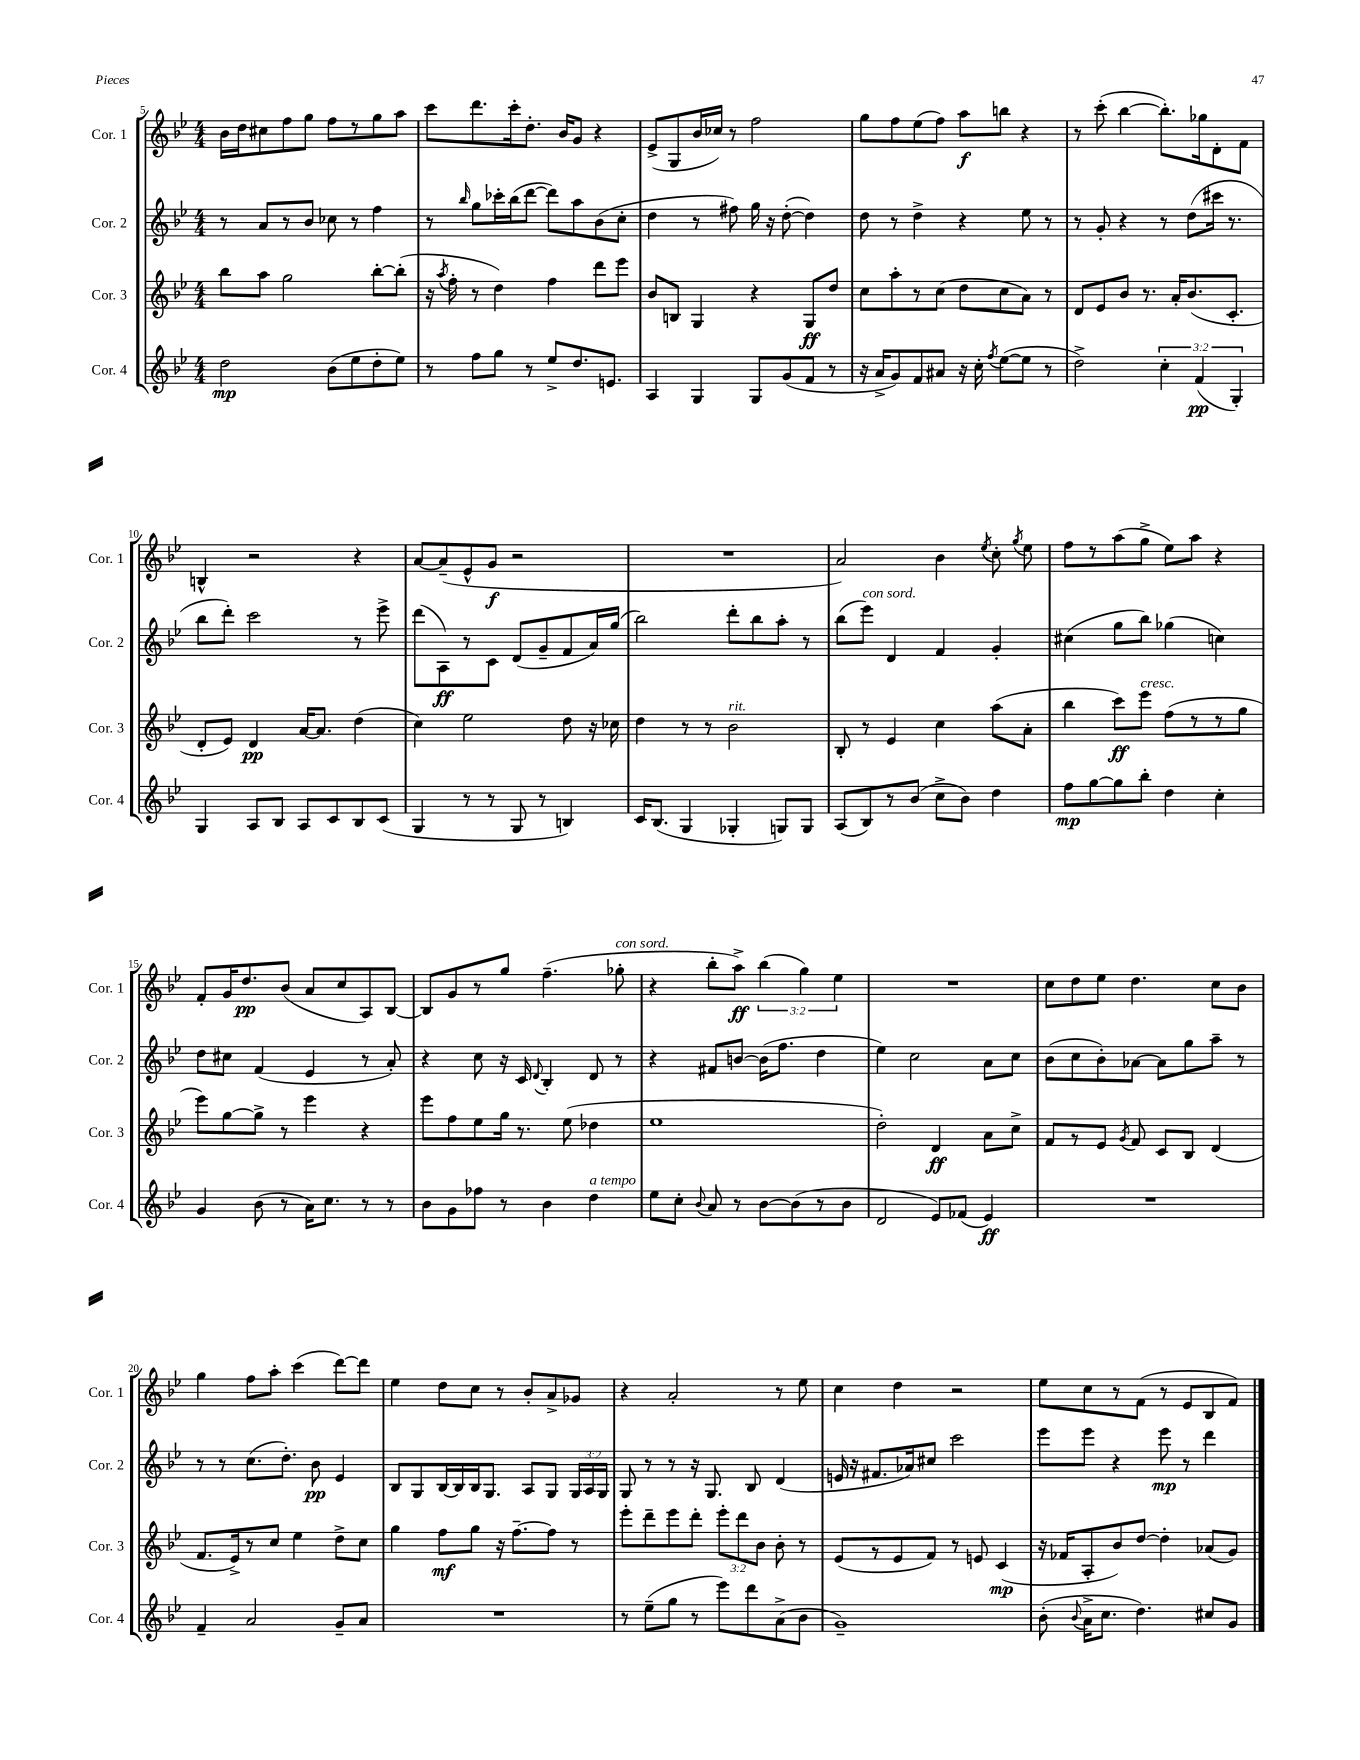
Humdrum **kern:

**kern	**dynam	**kern	**dynam	**kern	**dynam	**kern	**dynam
*part4	*part4	*part3	*part3	*part2	*part2	*part1	*part1
*staff4	*staff4	*staff3	*staff3	*staff2	*staff2	*staff1	*staff1
*I"Cor. 4	*	*I"Cor. 3	*	*I"Cor. 2	*	*I"Cor. 1	*
*I'Cor. 4	*	*I'Cor. 3	*	*I'Cor. 2	*	*I'Cor. 1	*
*clefG2	*	*clefG2	*	*clefG2	*	*clefG2	*
*k[b-e-]	*	*k[b-e-]	*	*k[b-e-]	*	*k[b-e-]	*
*M4/4	*	*M4/4	*	*M4/4	*	*M4/4	*
=5	=5	=5	=5	=5	=5	=5	=5
2dd\	mp	8bb-\L	.	8r	.	16b-\LL	.
.	.	.	.	.	.	16dd\J	.
.	.	8aa\J	.	8a/L	.	8cc#X\	.
.	.	2gg\	.	8r	.	8ff\	.
.	.	.	.	8b-/J	.	8gg\J	.
(8b-\L	.	.	.	8cc-X\	.	8ff\L	.
8ee-\	.	.	.	8r	.	8r	.
8dd'\	.	[8bb-'\L	.	4ff\	.	8gg\	.
8ee-\J)	.	(8bb-'\J]	.	.	.	8aa\J	.
=6	=6	=6	=6	=6	=6	=6	=6
8r	.	16r	.	8r	.	8ccc\L	.
.	.	8qaa/	.	.	.	.	.
.	.	16ff'\	.	.	.	.	.
.	.	.	.	16qqbb-/	.	.	.
8ff\L	.	8r	.	8gg\L	.	8.ddd\	.
8gg\J	.	4dd\)	.	16ccc-X'\L	.	.	.
.	.	.	.	(16bb-\J	.	16ccc'\k	.
8r	.	.	.	[8ddd\J	.	8.dd'\J	.
8ee-^/L	.	4ff\	.	8ddd\L])	.	.	.
.	.	.	.	.	.	16b-/KL	.
8.dd/	.	.	.	8aa\	.	8g/J	.
.	.	8ddd\L	.	(8b-\	.	4r	.
8.en/J	.	.	.	.	.	.	.
.	.	8eee-\J	.	8cc'\J	.	.	.
=7	=7	=7	=7	=7	=7	=7	=7
4A/	.	8b-/L	.	4dd\	.	(8e-^/L	.
.	.	8Bn/J	.	.	.	8G/	.
4G/	.	4G/	.	8r	.	16b-/L	.
.	.	.	.	.	.	16cc-X/JJ)	.
.	.	.	.	8ff#X\)	.	8r	.
8G/L	.	4r	.	16gg\	.	2ff\	.
.	.	.	.	16r	.	.	.
(8g/	.	.	.	([8dd'\	.	.	.
8f/J	.	8G/L	ff	4dd\])	.	.	.
8r	.	8dd/J	.	.	.	.	.
=8	=8	=8	=8	=8	=8	=8	=8
16r	.	8cc\L	.	8dd\	.	8gg\L	.
16a^/KL	.	.	.	.	.	.	.
8g/)	.	8aa'\	.	8r	.	8ff\	.
8f/	.	8r	.	4dd^\	.	(8ee-\	.
8a#X/J	.	(8cc\J	.	.	.	8ff\J)	.
16r	.	8dd\L	.	4r	.	8aa\L	f
16cc'\	.	.	.	.	.	.	.
8qff/	.	.	.	.	.	.	.
([8ee-\L	.	8cc\	.	.	.	8bbn\J	.
8ee-\J]	.	8a\J)	.	8ee-\	.	4r	.
8r	.	8r	.	8r	.	.	.
=9	=9	=9	=9	=9	=9	=9	=9
2dd^\)	.	8d/L	.	8r	.	8r	.
.	.	8e-/	.	8g'/	.	(8ccc'\	.
.	.	8b-/J	.	4r	.	[4bb-\	.
.	.	8.r	.	.	.	.	.
6cc'\	.	.	.	8r	.	8.bb-'\L])	.
.	.	16a'/KL	.	.	.	.	.
.	.	(8.b-/	.	(8dd\L	.	.	.
(6f/	pp	.	.	.	.	.	.
.	.	.	.	.	.	16gg-X\k	.
.	.	.	.	16ccc#X\Jk	.	8d'\	.
.	.	8.c'/J	.	8.r	.	.	.
6G'/)	.	.	.	.	.	.	.
.	.	.	.	.	.	8f\J	.
!!LO:LB:g=z
=10	=10	=10	=10	=10	=10	=10	=10
4G/	.	8d'/L	.	8bb-\L	.	4Bn^^/	.
.	.	8e-/J)	.	8ddd'\J)	.	.	.
8A/L	.	4d/	pp	2ccc\	.	2r	.
8B-/J	.	.	.	.	.	.	.
8A/L	.	[16a/KL	.	.	.	.	.
.	.	8.a/J]	.	.	.	.	.
8c/	.	.	.	.	.	.	.
8B-/	.	(4dd\	.	8r	.	4r	.
(8c/J	.	.	.	8eee-^\	.	.	.
=11	=11	=11	=11	=11	=11	=11	=11
4G/	.	4cc\)	.	(8ddd\L	.	[8a/L	.
.	.	.	.	8A\)	ff	(8a~/]	.
8r	.	2ee-\	.	8r	.	8e-^^/	.
8r	.	.	.	8c\J	.	8g/J	f
8G/	.	.	.	(8d/L	.	2r	.
8r	.	.	.	8g~/	.	.	.
4Bn/)	.	8dd\	.	8f/	.	.	.
.	.	16r	.	16a/L)	.	.	.
.	.	16cc-X\	.	(16gg/JJ	.	.	.
=12	=12	=12	=12	=12	=12	=12	=12
16c/KL	.	4dd\	.	2bb-\)	.	1r	.
(8.B-/J	.	.	.	.	.	.	.
4G/	.	8r	.	.	.	.	.
.	.	8r	.	.	.	.	.
!	!	!LO:TX:a:i:t=rit.	!	!	!	!	!
4G-X'/	.	2b-\	.	8ddd'\L	.	.	.
.	.	.	.	8bb-\	.	.	.
8Gn/L)	.	.	.	8aa'\J	.	.	.
8G/J	.	.	.	8r	.	.	.
=13	=13	=13	=13	=13	=13	=13	=13
(8A/L	.	8B-'/	.	(8bb-\L	.	2a/)	.
!	!	!	!	!LO:TX:a:i:t=con sord.	!	!	!
8B-/)	.	8r	.	8eee-\J)	.	.	.
8r	.	4e-/	.	4d/	.	.	.
(8b-/J	.	.	.	.	.	.	.
8cc^\L	.	4cc\	.	4f/	.	4b-\	.
8b-\J)	.	.	.	.	.	.	.
.	.	.	.	.	.	8qee-/	.
4dd\	.	(8aa\L	.	4g'/	.	8cc'\	.
.	.	.	.	.	.	8qgg/	.
.	.	8a'\J	.	.	.	8ee-\	.
=14	=14	=14	=14	=14	=14	=14	=14
8ff\L	mp	4bb-\	.	(4cc#X\	.	8ff\L	.
[8gg\	.	.	.	.	.	8r	.
8gg\]	.	8ccc\L)	ff	8gg\L	.	(8aa\	.
!	!	!LO:TX:a:i:t=cresc.	!	!	!	!	!
8bb-'\J	.	8eee-\J	.	8bb-\J)	.	8gg^\J	.
4dd\	.	(8ff\L	.	(4gg-X\	.	8ee-\L)	.
.	.	8r	.	.	.	8aa\J	.
4cc'\	.	8r	.	4ccn\)	.	4r	.
.	.	8gg\J	.	.	.	.	.
!!LO:LB:g=z
=15	=15	=15	=15	=15	=15	=15	=15
4g/	.	8eee-\L)	.	8dd\L	.	8f'/L	.
.	.	[8gg\	.	8cc#X\J	.	16g/K	.
.	.	.	.	.	.	8.dd/	pp
(8b-\	.	8gg^\J]	.	(4f/	.	.	.
8r	.	8r	.	.	.	(8b-/J	.
16a\KL)	.	4eee-\	.	4e-/	.	8a/L	.
8.cc\J	.	.	.	.	.	.	.
.	.	.	.	.	.	8cc/	.
8r	.	4r	.	8r	.	8A/)	.
8r	.	.	.	8a'/)	.	[8B-/J	.
=16	=16	=16	=16	=16	=16	=16	=16
8b-\L	.	8eee-\L	.	4r	.	8B-/L]	.
8g\	.	8ff\	.	.	.	8g/	.
8ff-X\J	.	8ee-\	.	8cc\	.	8r	.
8r	.	16gg\Jk	.	16r	.	8gg/J	.
.	.	8.r	.	16c/	.	.	.
.	.	.	.	8qqd/	.	.	.
4b-\	.	.	.	4B-'/	.	(4.ff~\	.
.	.	(8ee-\	.	.	.	.	.
!LO:TX:a:i:t=a tempo	!	!	!	!	!	!	!
4dd\	.	4dd-X\	.	8d/	.	.	.
!	!	!	!	!	!	!LO:TX:a:i:t=con sord.	!
.	.	.	.	8r	.	8gg-X'\	.
=17	=17	=17	=17	=17	=17	=17	=17
8ee-\L	.	1ee-	.	4r	.	4r	.
8cc'\J	.	.	.	.	.	.	.
8qqb-/	.	.	.	.	.	.	.
8a/	.	.	.	8f#X/L	.	8bb-'\L	.
8r	.	.	.	[8bn/J	.	8aa^\J)	ff
[8b-\L	.	.	.	(16b\KL]	.	(6bb-\	.
.	.	.	.	8.ff\J	.	.	.
(8b-\]	.	.	.	.	.	.	.
.	.	.	.	.	.	6gg\)	.
8r	.	.	.	4dd\	.	.	.
.	.	.	.	.	.	6ee-\	.
8b-\J	.	.	.	.	.	.	.
=18	=18	=18	=18	=18	=18	=18	=18
2d/	.	2dd'\)	.	4ee-\)	.	1r	.
.	.	.	.	2cc\	.	.	.
8e-/L)	.	4d/	ff	.	.	.	.
(8f-X/J	.	.	.	.	.	.	.
4e-/)	ff	8a\L	.	8a\L	.	.	.
.	.	8cc^\J	.	8cc\J	.	.	.
=19	=19	=19	=19	=19	=19	=19	=19
1r	.	8f/L	.	(8b-\L	.	8cc\L	.
.	.	8r	.	8cc\	.	8dd\	.
.	.	8e-/J	.	8b-'\)	.	8ee-\J	.
.	.	8qg/	.	.	.	.	.
.	.	8f/	.	[8a-X\J	.	4.dd\	.
.	.	8c/L	.	8a-\L]	.	.	.
.	.	8B-/J	.	8gg\	.	.	.
.	.	(4d/	.	8aa~\J	.	8cc\L	.
.	.	.	.	8r	.	8b-\J	.
!!LO:LB:g=z
=20	=20	=20	=20	=20	=20	=20	=20
4f~/	.	8.f/L	.	8r	.	4gg\	.
.	.	.	.	8r	.	.	.
.	.	16e-^/k)	.	.	.	.	.
2a/	.	8r	.	(8.cc\L	.	8ff\L	.
.	.	8cc/J	.	.	.	8aa'\J	.
.	.	.	.	8.dd'\J)	.	.	.
.	.	4ee-\	.	.	.	(4ccc\	.
.	.	.	.	8b-\	pp	.	.
8g~/L	.	8dd^\L	.	4e-/	.	[8ddd\L)	.
8a/J	.	8cc\J	.	.	.	8ddd\J]	.
=21	=21	=21	=21	=21	=21	=21	=21
1r	.	4gg\	.	8B-/L	.	4ee-\	.
.	.	.	.	8G/	.	.	.
.	.	8ff\L	mf	[16B-/L	.	8dd\L	.
.	.	.	.	16B-/]	.	.	.
.	.	8gg\J	.	16B-/J	.	8cc\J	.
.	.	.	.	8.G/J	.	.	.
.	.	16r	.	.	.	8r	.
.	.	[8.ff~\L	.	.	.	.	.
.	.	.	.	8A/L	.	8b-'/L	.
.	.	8ff\J]	.	8G/J	.	8a^/	.
.	.	8r	.	24G/LL	.	8g-X/J	.
.	.	.	.	24A/	.	.	.
.	.	.	.	24G/JJ	.	.	.
=22	=22	=22	=22	=22	=22	=22	=22
8r	.	8eee-'\L	.	8G/	.	4r	.
(8ee-~\L	.	8ddd~\	.	8r	.	.	.
8gg\J	.	8eee-\	.	8r	.	2a'/	.
8r	.	8ddd'\J	.	16r	.	.	.
.	.	.	.	8.G/	.	.	.
8eee-\L)	.	12eee-'\L	.	.	.	.	.
.	.	12ddd\	.	.	.	.	.
8ddd\	.	.	.	8B-/	.	.	.
.	.	12b-\J	.	.	.	.	.
(8a^\	.	8b-'\	.	(4d/	.	8r	.
8b-\J	.	8r	.	.	.	8ee-\	.
=23	=23	=23	=23	=23	=23	=23	=23
1g~)	.	(8e-/L	.	16en/	.	4cc\	.
.	.	.	.	16r	.	.	.
.	.	8r	.	8.f#X/L	.	.	.
.	.	8e-/	.	.	.	4dd\	.
.	.	.	.	16a-X/k)	.	.	.
.	.	8f/J)	.	8cc#X/J	.	.	.
.	.	8r	.	2ccc\	.	2r	.
.	.	8en/	.	.	.	.	.
.	.	(4c/	mp	.	.	.	.
=24	=24	=24	=24	=24	=24	=24	=24
(8b-'\	.	16r	.	8eee-\L	.	8ee-\L	.
.	.	16f-X/KL	.	.	.	.	.
8qqb-/	.	.	.	.	.	.	.
16a^\KL	.	8A'/	.	8eee-\J	.	8cc\	.
8.cc\J	.	.	.	.	.	.	.
.	.	8b-/)	.	4r	.	8r	.
4.dd\)	.	[8dd/J	.	.	.	(8f\J	.
.	.	4dd'\]	.	8eee-\	mp	8r	.
.	.	.	.	8r	.	8e-/L	.
8cc#X/L	.	(8a-X/L	.	4ddd\	.	8B-/	.
8g/J	.	8g/J)	.	.	.	8f/J)	.
==	==	==	==	==	==	==	==
*-	*-	*-	*-	*-	*-	*-	*-
